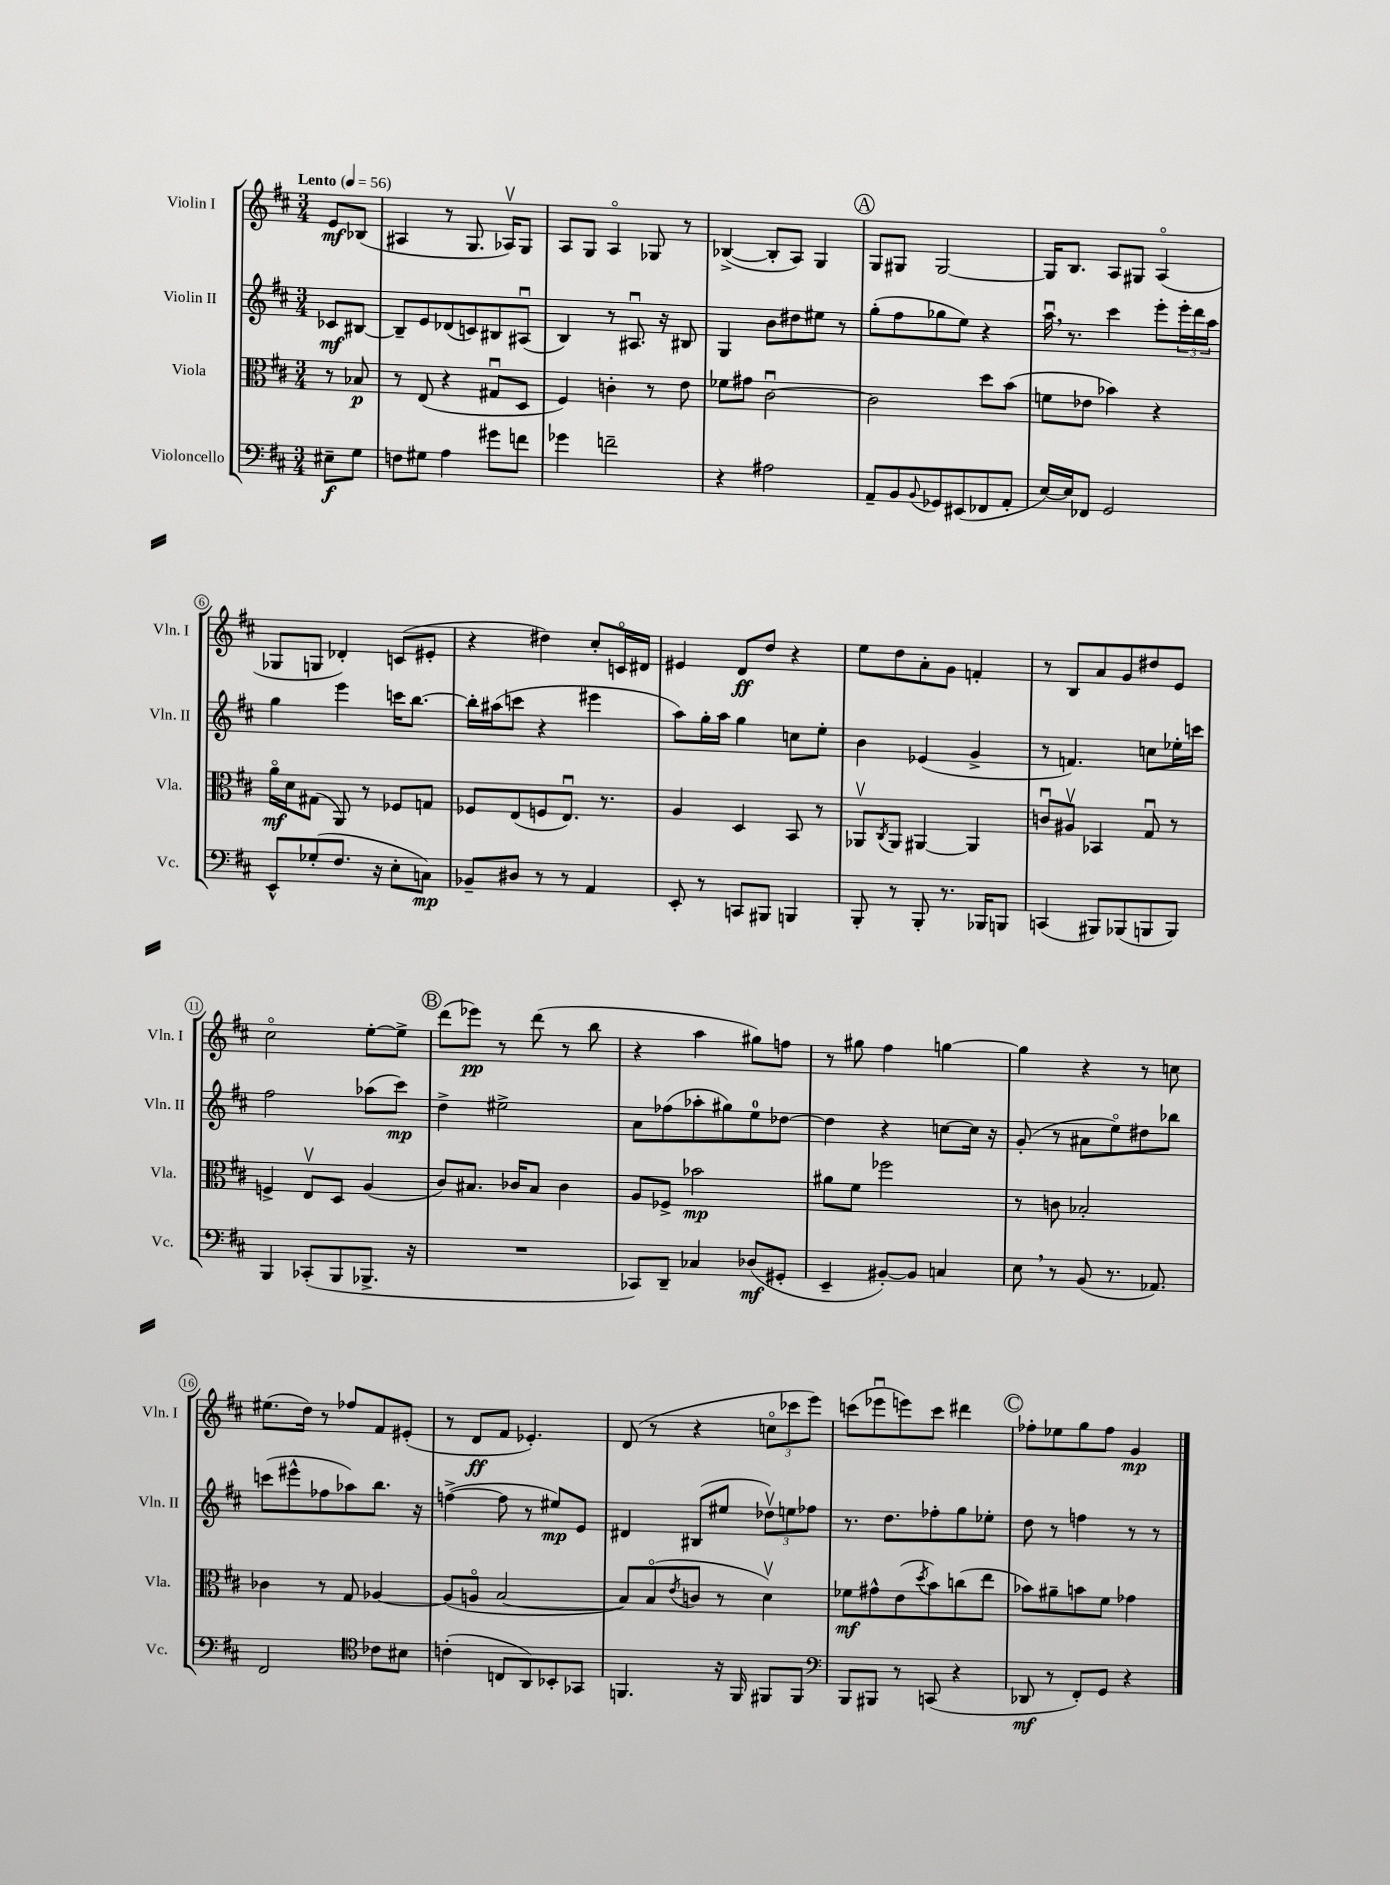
<<
\new StaffGroup <<
\new Staff = "s0" \with { instrumentName = "Violin I" shortInstrumentName = "Vln. I" } {
    \clef treble \key d \major \numericTimeSignature \time 3/4 \partial 4 \tempo "Lento" 4 = 56
    e'8\mf bes8( |
    ais4 r8 g8. aes16\upbow) g8 |
    a8 g8 a4\flageolet ges8 r8 |
    bes4~->( bes8-. a8) g4 |
    \mark \markup { \circle "A" } g8 gis8 gis2~ |
    gis16 b8. a8 gis8 a4\flageolet( |
    ges8 g8 des'4-.) c'8( eis'8-. |
    r4 dis''4) cis''8-. c'16\flageolet dis'16 |
    eis'4 d'8\ff d''8 r4 |
    e''8 d''8 a'8-. g'8 f'4-. |
    r8 b8 a'8 g'8 dis''8 e'8 |
    cis''2\flageolet e''8~-. e''8-> |
    \mark \markup { \circle "B" } d'''8( ees'''8\pp) r8 d'''8( r8 b''8 |
    r4 a''4 gis''8) f''8 |
    r8 gis''8 fis''4 g''4~ |
    g''4 r4 r8 c''8 |
    eis''8.( d''16) r8 fes''8 fis'8 eis'8-.( |
    r8 d'8\ff fis'8 ees'4.-.) |
    d'8( r8 r4 \tuplet 3/2 { c''8\flageolet ces'''8 e'''8) } |
    c'''8( ees'''8\downbow e'''8) c'''8 dis'''4 |
    \mark \markup { \circle "C" } fes''8-. ees''8 g''8 fes''8 g'4\mp \bar "|." |
}
\new Staff = "s1" \with { instrumentName = "Violin II" shortInstrumentName = "Vln. II" } {
    \clef treble \key d \major \numericTimeSignature \time 3/4 \partial 4
    ces'8\mf bis8~ |
    bis8-- e'8 des'8( c'8) bis8 ais8\downbow( |
    b4) r8 ais8.\downbow r16 bis8 |
    g4 b'8 dis''8 eis''8 r8 |
    \mark \markup { \circle "A" } g''8-.( fis''8 ges''8 e''8) r4 |
    a''16\downbow \breathe r8. cis'''4 e'''8-. \tuplet 3/2 { e'''16-. d'''16 a''16 } |
    g''4 e'''4 c'''16 b''8.~ |
    b''16-. ais''16( c'''8 r4 eis'''4 |
    a''8) g''16-. a''16 g''4 c''8 e''8-. |
    b'4 ees'4( g'4-> |
    r8 f'4.) c''8 ees''16-. c'''16 |
    fis''2 aes''8( cis'''8\mp) |
    \mark \markup { \circle "B" } d''4-> eis''2-> |
    a'8 fes''8( aes''8-. gis''8) e''8-0 des''8~ |
    des''4 r4 c''8~ c''16 r16 |
    g'8-.( r8 ais'8 e''8\flageolet) dis''8 bes''8 |
    c'''8( eis'''8-^ fes''8 aes''8) b''8. r16 |
    f''4~->( f''8 r8 eis''8\mp) e'8 |
    dis'4 bis8( eis''8 \tuplet 3/2 { des''8\upbow) e''8 fes''8 } |
    r8. d''8. fes''8-. g''8 ees''8-. |
    \mark \markup { \circle "C" } d''8 r8 f''4 r8 r8 \bar "|." |
}
\new Staff = "s2" \with { instrumentName = "Viola" shortInstrumentName = "Vla." } {
    \clef alto \key d \major \numericTimeSignature \time 3/4 \partial 4
    r8 bes8\p |
    r8 e8( r4 gis8\downbow d8 |
    fis4) c'4-. r8 e'8 |
    fes'8 gis'8 cis'2~\downbow |
    \mark \markup { \circle "A" } cis'2 d''8 b'8( |
    f'8 ees'8 bes'4) r4 |
    a'16\flageolet\mf d'16 gis8( a,8) r8 fes8 g8 |
    fes8 e8( f8 e8.\downbow) r8. |
    a4 d4 b,8 r8 |
    aes,8\upbow \acciaccatura { cis8 } aes,8 ais,4~ ais,4 |
    c'8\downbow ais8\upbow bes,4 g8\downbow r8 |
    f4-> e8\upbow d8 a4( |
    \mark \markup { \circle "B" } cis'8) bis8. ces'16 bis8 ces'4 |
    a8 fes8-> bes'2\mp |
    ais'8 fis'8 fes''2 |
    r8 c'8 bes2-. |
    ces'4 r8 g8 aes4~ |
    aes8( a8\flageolet b2~ |
    b8) b8\flageolet( \acciaccatura { e'8 } c'8 r8 d'4\upbow) |
    fes'8\mf gis'8-^ e'8( \acciaccatura { d''8 } b'8) c''8( e''8 |
    \mark \markup { \circle "C" } bes'8) ais'8-- b'8 fis'8 ges'4 \bar "|." |
}
\new Staff = "s3" \with { instrumentName = "Violoncello" shortInstrumentName = "Vc." } {
    \clef bass \key d \major \numericTimeSignature \time 3/4 \partial 4
    eis8--\f g8 |
    f8 gis8 a4 gis'8 f'8 |
    ges'4 f'2-- |
    r4 ais2 |
    \mark \markup { \circle "A" } a,8-- b,8 \appoggiatura { b,8 } ges,8 eis,8( fes,8 a,8-. |
    e16~) e16 fes,8 g,2 |
    e,8-^ ges8-.( fis8. r16 e8-. c8\mp) |
    bes,8-- dis8 r8 r8 a,4 |
    e,8-. r8 c,8 bis,,8 b,,4 |
    b,,8-. r8 b,,8-. r8. bes,,16 b,,8 |
    c,4( bis,,8) bes,,8( b,,8 b,,8) |
    b,,4 ces,8-.( b,,8 bes,,8.-> r16 |
    \mark \markup { \circle "B" } R2. |
    ces,8) d,8-- ces4 des8\mf( gis,8-. |
    e,4-- bis,8~-.) bis,8 c4 |
    e8 \breathe r8 b,8( r8. aes,8.) |
    fis,2 \clef tenor ces'8 bis8 |
    c'4-.( c8 a,8) bes,8-. ges,8 |
    f,4. r16 f,16 fis,8 fis,8 |
    \clef bass b,,8 bis,,8 r8 c,8( r4 |
    \mark \markup { \circle "C" } des,8\mf r8 fis,8-.) g,8 r4 \bar "|." |
}
>>
>>
\layout { \context { \Score \override BarNumber.stencil = #(make-stencil-circler 0.1 0.3 ly:text-interface::print) } }
